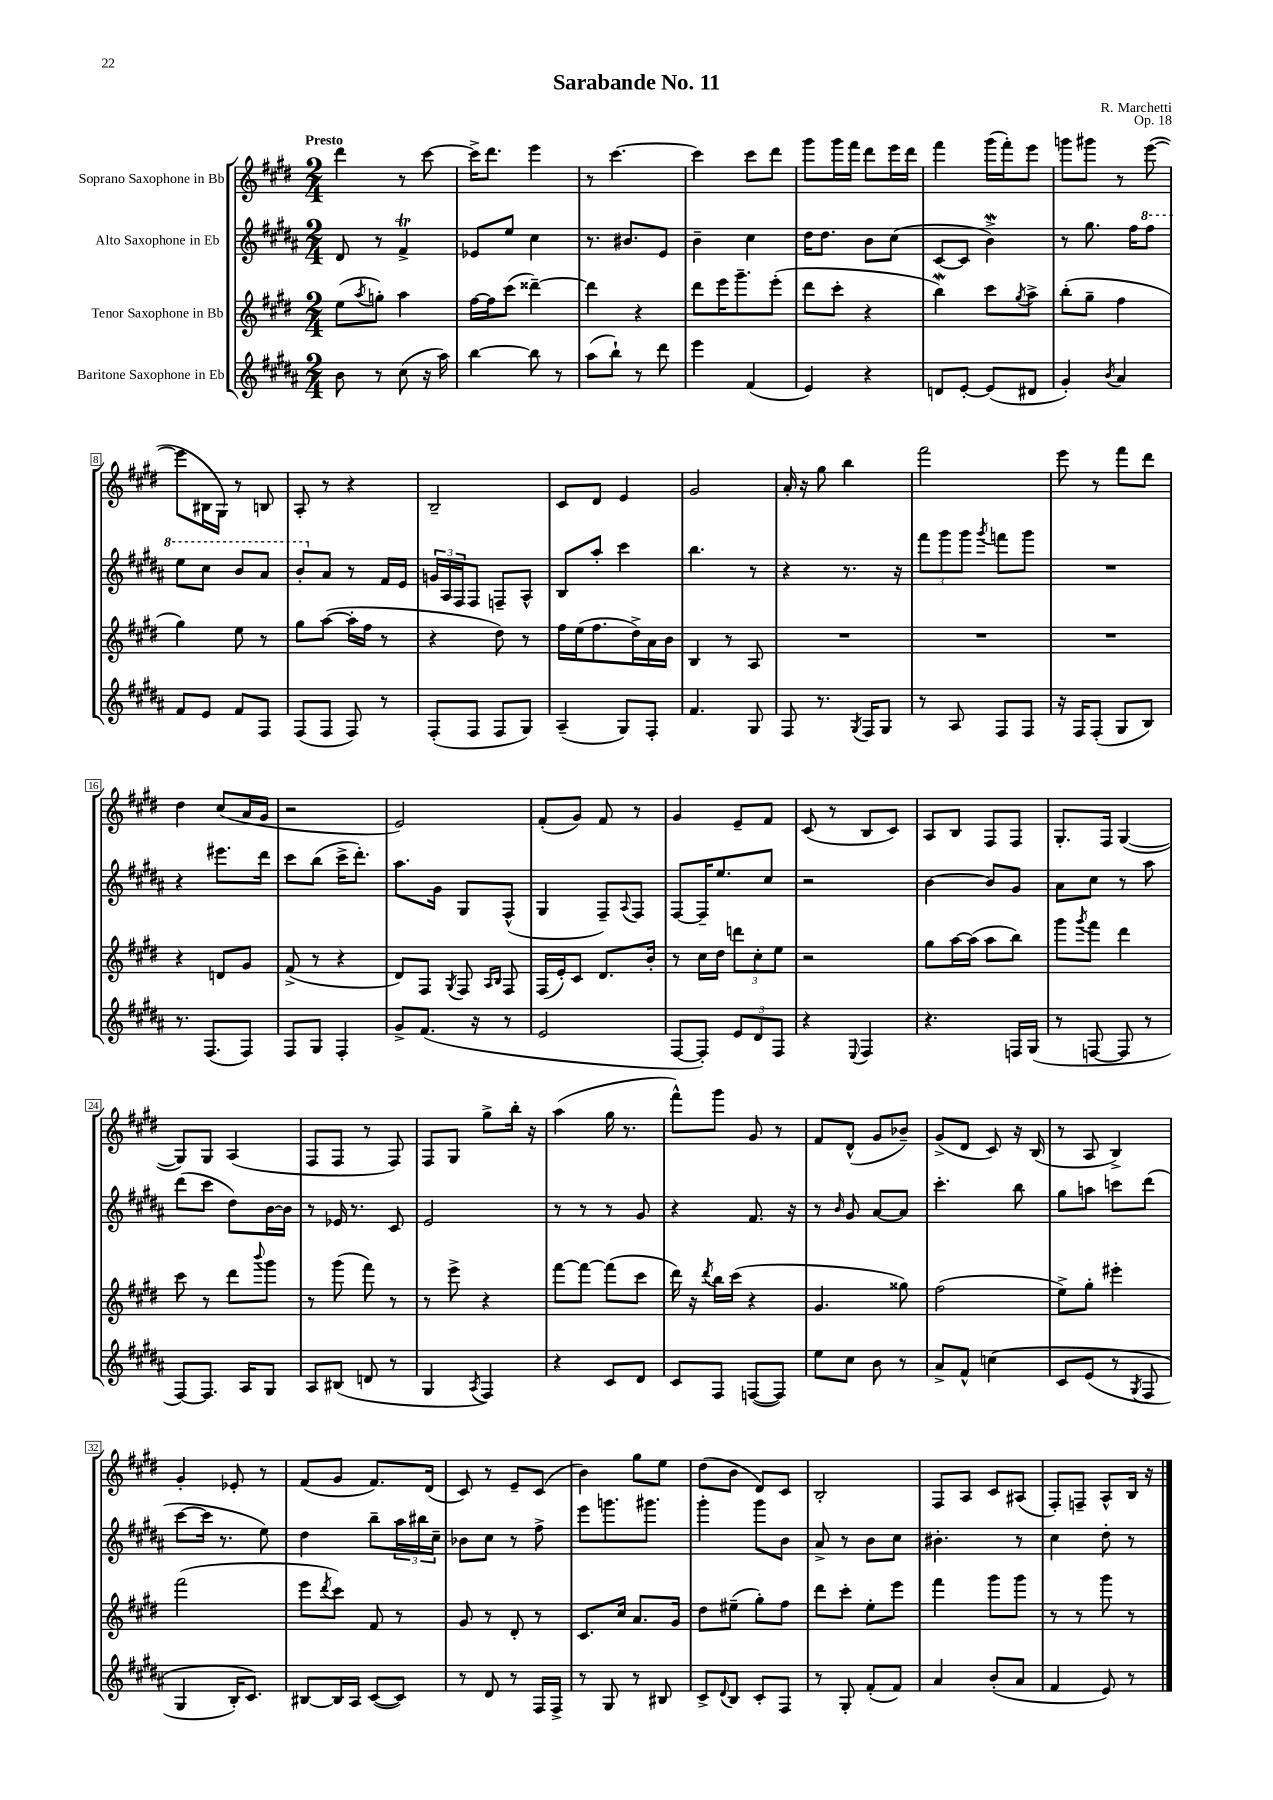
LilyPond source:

\header { title = "Sarabande No. 11" composer = "R. Marchetti" opus = "Op. 18" }
<<
\new StaffGroup <<
\new Staff = "s0" \with { instrumentName = "Soprano Saxophone in Bb" } {
    \clef treble \key e \major \numericTimeSignature \time 2/4 \tempo "Presto"
    dis'''4 r8 cis'''8~ |
    cis'''16-> dis'''8. e'''4 |
    r8 cis'''4.~ |
    cis'''4 cis'''8 dis'''8 |
    gis'''8 gis'''16 fis'''16 dis'''8 e'''16 dis'''16 |
    fis'''4 gis'''16( fis'''16-.) e'''8 |
    g'''8 gis'''8 r8 e'''8~( |
    e'''8 bis16 gis16) r8 b8 |
    a8-. r8 r4 |
    b2-- |
    cis'8 dis'8 e'4 |
    gis'2 |
    a'16-. r16 gis''8 b''4 |
    fis'''2 |
    e'''8 r8 fis'''8 dis'''8 |
    dis''4 cis''8( a'16 gis'16 |
    r2 |
    e'2) |
    fis'8-.( gis'8) fis'8 r8 |
    gis'4 e'8-- fis'8 |
    cis'8( r8 b8 cis'8) |
    a8 b8 fis8 fis8 |
    gis8.-. fis16 gis4~( |
    gis8) gis8 a4( |
    fis8 fis8 r8 fis8) |
    fis8 gis8 gis''8-> b''16-. r16 |
    a''4( gis''16 r8. |
    fis'''8-^) gis'''8 gis'8 r8 |
    fis'8 dis'8-^( gis'8 bes'8--) |
    gis'8->( dis'8 cis'8) r16 b16( |
    r8 a8 b4->) |
    gis'4-. ees'8-. r8 |
    fis'8( gis'8 fis'8.) dis'16( |
    cis'8) r8 e'8-- cis'8( |
    b'4) gis''8 e''8 |
    dis''8( b'8 dis'8) cis'8 |
    b2-. |
    fis8 a8 cis'8 ais8( |
    fis8-.) f8-- a8-^ b16 r16 \bar "|." |
}
\new Staff = "s1" \with { instrumentName = "Alto Saxophone in Eb" } {
    \clef treble \key b \major \numericTimeSignature \time 2/4
    dis'8 r8 fis'4->\trill |
    ees'8 e''8 cis''4 |
    r8. bis'8. e'8 |
    b'4-- cis''4 |
    dis''16 dis''8. b'8 cis''8( |
    cis'8~ cis'8 b'4->\mordent) |
    r8 gis''8. fis''16 \ottava #1 fis'''8 |
    e'''8 cis'''8 b''8 ais''8 |
    b''8-. \ottava #0 ais'8 r8 fis'16 e'16 |
    \tuplet 3/2 { g'16 ais16 fis16 } fis8 f8-- ais8-^ |
    b8 ais''8-. cis'''4 |
    b''4. r8 |
    r4 r8. r16 |
    \tuplet 3/2 { fis'''8 gis'''8 gis'''8 } \acciaccatura { gis'''8 } f'''8 gis'''8 |
    R2 |
    r4 eis'''8. dis'''16 |
    cis'''8 b''8( cis'''16-> dis'''8.-.) |
    ais''8. gis'16 gis8 fis8-^( |
    gis4 fis8--) \appoggiatura { ais8 } fis8 |
    fis8~ fis16-- e''8. cis''8 |
    r2 |
    b'4~ b'8 gis'8 |
    ais'8 cis''8 r8 ais''8 |
    dis'''8( cis'''8 dis''8) b'16~ b'16 |
    r8 ees'16 r8. cis'8 |
    e'2 |
    r8 r8 r8 gis'8 |
    r4 fis'8. r16 |
    r8 \grace { b'16 } gis'8 ais'8~ ais'8 |
    cis'''4.-. b''8 |
    gis''8 a''8 c'''8 dis'''8( |
    cis'''8~ cis'''16 r8. e''8) |
    dis''4 b''8-- \tuplet 3/2 { ais''16 bis''16 cis''16-- } |
    bes'8 cis''8 r8 fis''8-> |
    e'''8 g'''8. gis'''8. |
    gis'''4-. gis'''8 b'8 |
    ais'8-> r8 b'8 cis''8 |
    bis'4.-. r8 |
    cis''4 dis''8-. r8 \bar "|." |
}
\new Staff = "s2" \with { instrumentName = "Tenor Saxophone in Bb" } {
    \clef treble \key e \major \numericTimeSignature \time 2/4
    e''8( \acciaccatura { a''8 } g''8-.) a''4 |
    fis''16~ fis''16 cis'''8( disis'''4~--) |
    disis'''4 r4 |
    dis'''8 e'''16 gis'''8.-- e'''8-.( |
    dis'''8 cis'''8-. r4 |
    b''4\mordent) cis'''8 \acciaccatura { gis''8 } a''8-> |
    b''8-.( gis''8-- fis''4 |
    gis''4) e''8 r8 |
    gis''8 a''8~( a''16-. fis''16 r8 |
    r4 dis''8) r8 |
    fis''16 e''16( fis''8. dis''16->) a'16 b'16 |
    b4 r8 a8 |
    R2 |
    R2 |
    R2 |
    r4 d'8 gis'8 |
    fis'8->( r8 r4 |
    dis'8) fis8 \acciaccatura { gis8 } fis8 \grace { a16 b16 } fis8 |
    fis16( e'16-.) cis'8 dis'8. b'16-. |
    r8 cis''16 dis''16 \tuplet 3/2 { d'''8 cis''8-. e''8 } |
    r2 |
    gis''8 a''16~ a''16( a''8 b''8) |
    gis'''8 \acciaccatura { gis'''8 } fis'''8 dis'''4 |
    cis'''8 r8 dis'''8 \appoggiatura { b'''8 } gis'''8 |
    r8 gis'''8( fis'''8) r8 |
    r8 e'''8-> r4 |
    fis'''8~ fis'''8~ fis'''8( cis'''8 |
    dis'''16) r16 \acciaccatura { dis'''8 } b''16 cis'''16( r4 |
    gis'4. gisis''8) |
    fis''2( |
    e''8->) gis''8-. eis'''4-. |
    fis'''2( |
    e'''8 \acciaccatura { dis'''8 } cis'''8) fis'8 r8 |
    gis'8 r8 dis'8-. r8 |
    cis'8. cis''16 a'8. gis'16 |
    dis''8 eis''8--( gis''8-.) fis''8 |
    dis'''8 cis'''8-. e''8-. e'''8 |
    fis'''4 gis'''8 gis'''8 |
    r8 r8 gis'''8 r8 \bar "|." |
}
\new Staff = "s3" \with { instrumentName = "Baritone Saxophone in Eb" } {
    \clef treble \key b \major \numericTimeSignature \time 2/4
    b'8 r8 cis''8( r16 ais''16) |
    b''4~ b''8 r8 |
    ais''8( b''8-!) r8 dis'''8 |
    e'''4 fis'4( |
    e'4) r4 |
    d'8 e'8~-. e'8( dis'8 |
    gis'4-.) \acciaccatura { b'8 } ais'4 |
    fis'8 e'8 fis'8 fis8 |
    fis8( fis8 fis8) r8 |
    fis8-.( fis8 fis8 gis8) |
    ais4--( gis8) fis8-. |
    fis'4. gis8 |
    fis8 r8. \acciaccatura { gis8 } fis16 gis8 |
    r8 ais8 fis8 fis8 |
    r16 fis16 fis8-.( gis8 b8) |
    r8. fis8.( fis8) |
    fis8 gis8 fis4-. |
    gis'8-> fis'8.( r16 r8 |
    e'2 |
    fis8~ fis8-.) \tuplet 3/2 { e'8 dis'8 fis8 } |
    r4 \appoggiatura { e8 } fis4 |
    r4. f16 gis16( |
    r8 f8~ f8 r8 |
    fis8~) fis8. ais16 gis8 |
    ais8 bis8( d'8 r8 |
    gis4 \acciaccatura { ais8 } fis4) |
    r4 cis'8 dis'8 |
    cis'8 fis8 f8~( f8) |
    e''8 cis''8 b'8 r8 |
    ais'8-> fis'8-^ c''4\( |
    cis'8 e'8( r8 \acciaccatura { gis8 } fis8 |
    gis4 b16-.) cis'8.\) |
    bis8~ bis16 ais16 cis'8~( cis'8) |
    r8 dis'8 r8 fis16 fis16-> |
    r8 gis8 r8 bis8 |
    cis'8-> \appoggiatura { dis'8 } b8 cis'8-. fis8 |
    r8 gis8-. fis'8-.( fis'8) |
    ais'4 b'8-.( ais'8 |
    fis'4 e'8) r8 \bar "|." |
}
>>
>>
\layout { \context { \Score \override BarNumber.stencil = #(make-stencil-boxer 0.1 0.3 ly:text-interface::print) } }
